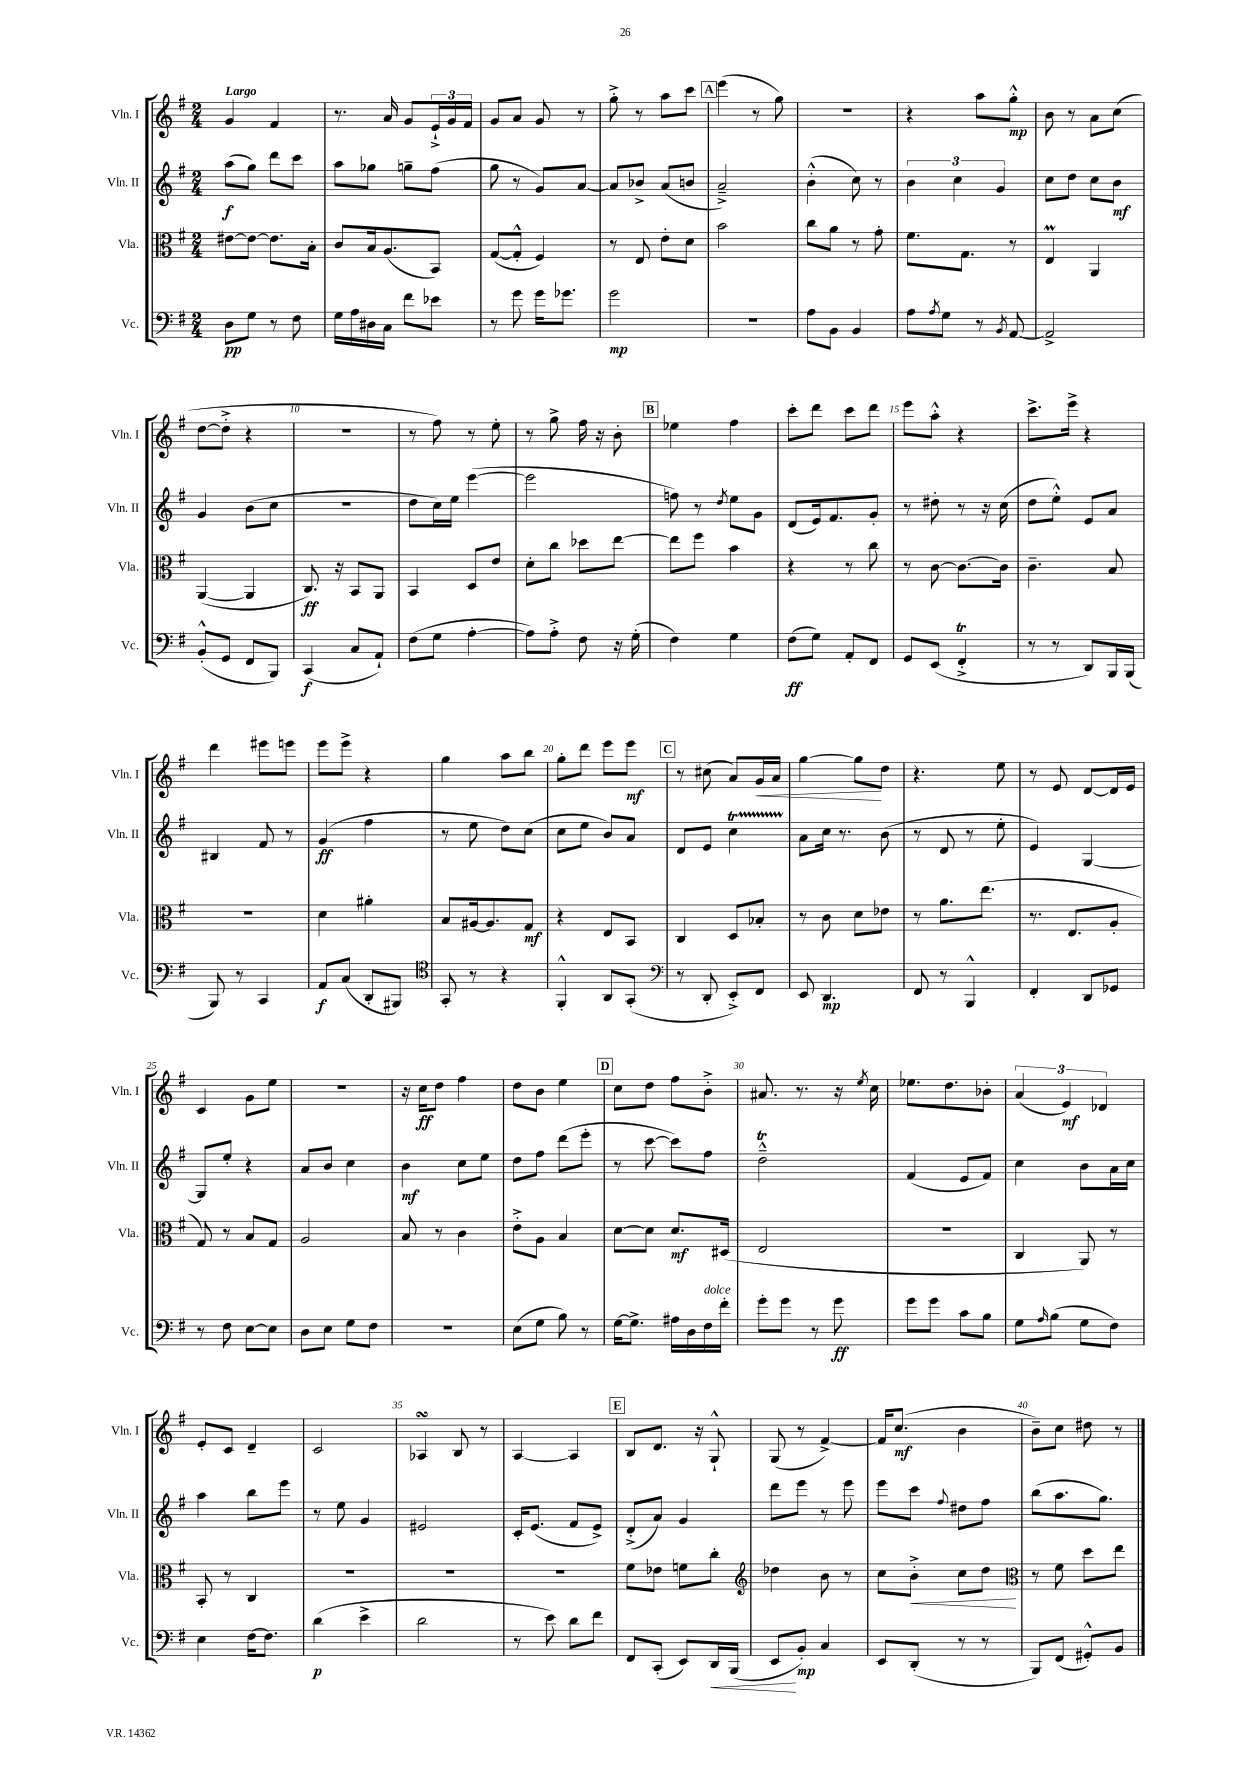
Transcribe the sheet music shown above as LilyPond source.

<<
\new StaffGroup <<
\new Staff = "s0" \with { instrumentName = "Vln. I" shortInstrumentName = "Vln. I" } {
    \clef treble \key g \major \numericTimeSignature \time 2/4 \tempo "Largo"
    g'4 fis'4 |
    r8. a'16 g'8 \tuplet 3/2 { e'16-!-> g'16 fis'16 } |
    g'8 a'8 g'8 r8 |
    g''8-.-> r8 a''8 c'''8 |
    \mark \markup { \box "A" } e'''4( r8 g''8) |
    r2 |
    r4 a''8 g''8-.-^\mp |
    b'8 r8 a'8 c''8( |
    d''8~ d''8-.-> r4 |
    R2 |
    r8 fis''8) r8 e''8-. |
    r8 g''8-> fis''16 r16 b'8-. |
    \mark \markup { \box "B" } ees''4 fis''4 |
    c'''8-. d'''8 c'''8 d'''8 |
    e'''8 a''8-.-^ r4 |
    c'''8.-> e'''16-> r4 |
    d'''4 eis'''8 e'''8 |
    e'''8 e'''8-> r4 |
    g''4 a''8 b''8 |
    g''8-. d'''8 e'''8 e'''8\mf |
    \mark \markup { \box "C" } r8 cis''8( a'8) g'16\< a'16 |
    g''4~ g''8\! d''8 |
    r4. e''8 |
    r8 e'8 d'8~ d'16 e'16 |
    c'4 g'8 e''8 |
    R2 |
    r16 c''16\ff d''8 fis''4 |
    d''8 b'8 e''4 |
    \mark \markup { \box "D" } c''8 d''8 fis''8 b'8-.-> |
    ais'8. r8. r16 \acciaccatura { e''8 } c''16 |
    ees''8. d''8. bes'8-. |
    \tuplet 3/2 { a'4( e'4\mf) des'4 } |
    e'8-. c'8 d'4-- |
    c'2 |
    aes4\turn b8 r8 |
    a4~ a4 |
    \mark \markup { \box "E" } b8 d'8. r16 g8-!-^ |
    g8( r8 fis'4~->) |
    fis'16 c''8.\mf( b'4 |
    b'8--) c''8 dis''8 r8 \bar "|." |
}
\new Staff = "s1" \with { instrumentName = "Vln. II" shortInstrumentName = "Vln. II" } {
    \clef treble \key g \major \numericTimeSignature \time 2/4
    a''8\f( g''8) d'''8 c'''8 |
    a''8 ges''8 g''8-- fis''8( |
    g''8 r8 g'8) a'8~ |
    a'8 bes'8-> a'8( b'8 |
    \mark \markup { \box "A" } a'2--->) |
    b'4-.-^( c''8) r8 |
    \tuplet 3/2 { b'4 c''4 g'4 } |
    c''8 d''8 c''8 b'8\mf |
    g'4 b'8( c''8 |
    R2 |
    d''8 c''16) e''16 e'''4~( |
    e'''2 |
    \mark \markup { \box "B" } f''8) r8 \acciaccatura { d''8 } e''8 g'8 |
    d'8( e'16) fis'8. g'8-. |
    r8 dis''8-. r8 r16 c''16( |
    d''8 e''8-.-^) e'8 a'8 |
    bis4 fis'8 r8 |
    g'4\ff( fis''4 |
    r8 e''8 d''8) c''8( |
    c''8 e''8 b'8) a'8 |
    \mark \markup { \box "C" } d'8 e'8 c''4\startTrillSpan |
    a'8\stopTrillSpan c''16 r8. b'8( |
    r8 d'8 r8 e''8-. |
    e'4) g4~ |
    g8 e''8-. r4 |
    a'8 b'8 c''4 |
    b'4\mf c''8 e''8 |
    d''8 fis''8 d'''8( e'''8-. |
    \mark \markup { \box "D" } r8 c'''8~ c'''8) fis''8 |
    d''2---^\trill |
    fis'4( e'8 fis'8) |
    c''4 b'8 a'16 c''16 |
    a''4 b''8 e'''8 |
    r8 e''8 g'4 |
    eis'2 |
    c'16-. e'8.( fis'8 e'8->) |
    \mark \markup { \box "E" } d'8-.->( a'8) g'4 |
    d'''8 e'''8 r8 e'''8 |
    e'''8 c'''8 \appoggiatura { fis''8 } dis''8 fis''8 |
    b''8( a''8. g''8.) \bar "|." |
}
\new Staff = "s2" \with { instrumentName = "Vla." shortInstrumentName = "Vla." } {
    \clef alto \key g \major \numericTimeSignature \time 2/4
    eis'8~ eis'8~ eis'8. b16-. |
    c'8 b16 a8.( b,8) |
    g8~( g8-.-^ fis4) |
    r8 e8 e'8-. d'8 |
    \mark \markup { \box "A" } b'2 |
    c''8 a'8 r8 g'8-. |
    fis'8. g8. r8 |
    e4\prall a,4 |
    a,4~( a,4 |
    c8.\ff) r16 b,8 a,8 |
    b,4 d8 e'8 |
    d'8-. c''8 des''8 e''8~ |
    \mark \markup { \box "B" } e''8 fis''8 b'4 |
    r4 r8 c''8 |
    r8 c'8~ c'8.~ c'16 |
    c'4.-- b8 |
    r2 |
    d'4 ais'4-. |
    b8 ais16~ ais8. g8\mf |
    r4 e8 b,8 |
    \mark \markup { \box "C" } c4 d8 bes8-. |
    r8 c'8 d'8 ees'8 |
    r8 a'8. e''8.( |
    r8. e8. a8-. |
    g8) r8 b8 g8 |
    a2 |
    b8 r8 c'4 |
    e'8-.-> a8 b4 |
    \mark \markup { \box "D" } d'8~ d'8 d'8.\mf dis16( |
    e2 |
    R2 |
    c4 a,8) r8 |
    b,8-. r8 c4 |
    R2 |
    R2 |
    R2 |
    \mark \markup { \box "E" } fis'8 ees'8 f'8 c''8-. |
    \clef treble des''4 b'8 r8 |
    c''8 b'8-.->\< c''8 d''8\! |
    \clef alto r8 fis'8 d''8 e''8 \bar "|." |
}
\new Staff = "s3" \with { instrumentName = "Vc." shortInstrumentName = "Vc." } {
    \clef bass \key g \major \numericTimeSignature \time 2/4
    d8\pp g8 r8 fis8 |
    g16 a16 dis16 c16 fis'8 ees'8 |
    r8 g'8 g'16 ges'8. |
    g'2\mp |
    \mark \markup { \box "A" } R2 |
    a8 b,8 b,4 |
    a8 \acciaccatura { a8 } g8 r8 \acciaccatura { b,8 } a,8~ |
    a,2-> |
    b,8-.-^( g,8 fis,8 b,,8) |
    c,4\f( c8 a,8-!) |
    fis8( g8 a4~-. |
    a8) a8-.-> fis8 r16 g16-.( |
    \mark \markup { \box "B" } fis4) g4 |
    fis8\ff( g8) a,8-. fis,8 |
    g,8 e,8( fis,4-.->\trill |
    r8 r8 d,8) b,,16 b,,16( |
    b,,8) r8 c,4 |
    a,8\f c8( d,8-. bis,,8) |
    \clef tenor g,8-. r8 r4 |
    fis,4-.-^ a,8 g,8-.( |
    \mark \markup { \box "C" } \clef bass r8 d,8-. e,8-.->) fis,8 |
    e,8 d,4.\mp |
    fis,8 r8 b,,4-^ |
    fis,4-. d,8 ges,8 |
    r8 fis8 e8~ e8 |
    d8 e8 g8 fis8 |
    R2 |
    e8( g8 b8) r8 |
    \mark \markup { \box "D" } g16~ g8.-> ais16 d16 fis16^\markup { \italic "dolce" } fis'16-. |
    g'8-. g'8 r8 g'8\ff |
    g'8 g'8 c'8 b8 |
    g8 \grace { a16 } b8( g8 fis8) |
    e4 fis16~ fis8. |
    d'4\p( e'4-> |
    d'2 |
    r8 e'8) d'8 fis'8 |
    \mark \markup { \box "E" } fis,8 c,8-.( e,8) d,16\< b,,16( |
    e,8\! b,8-.\mp) c4 |
    e,8 d,8-.( r8 r8 |
    b,,8) fis,8( gis,8-.-^) b,8 \bar "|." |
}
>>
>>
\layout { \context { \Score \override BarNumber.break-visibility = ##(#f #t #t) barNumberVisibility = #(every-nth-bar-number-visible 5) } }
